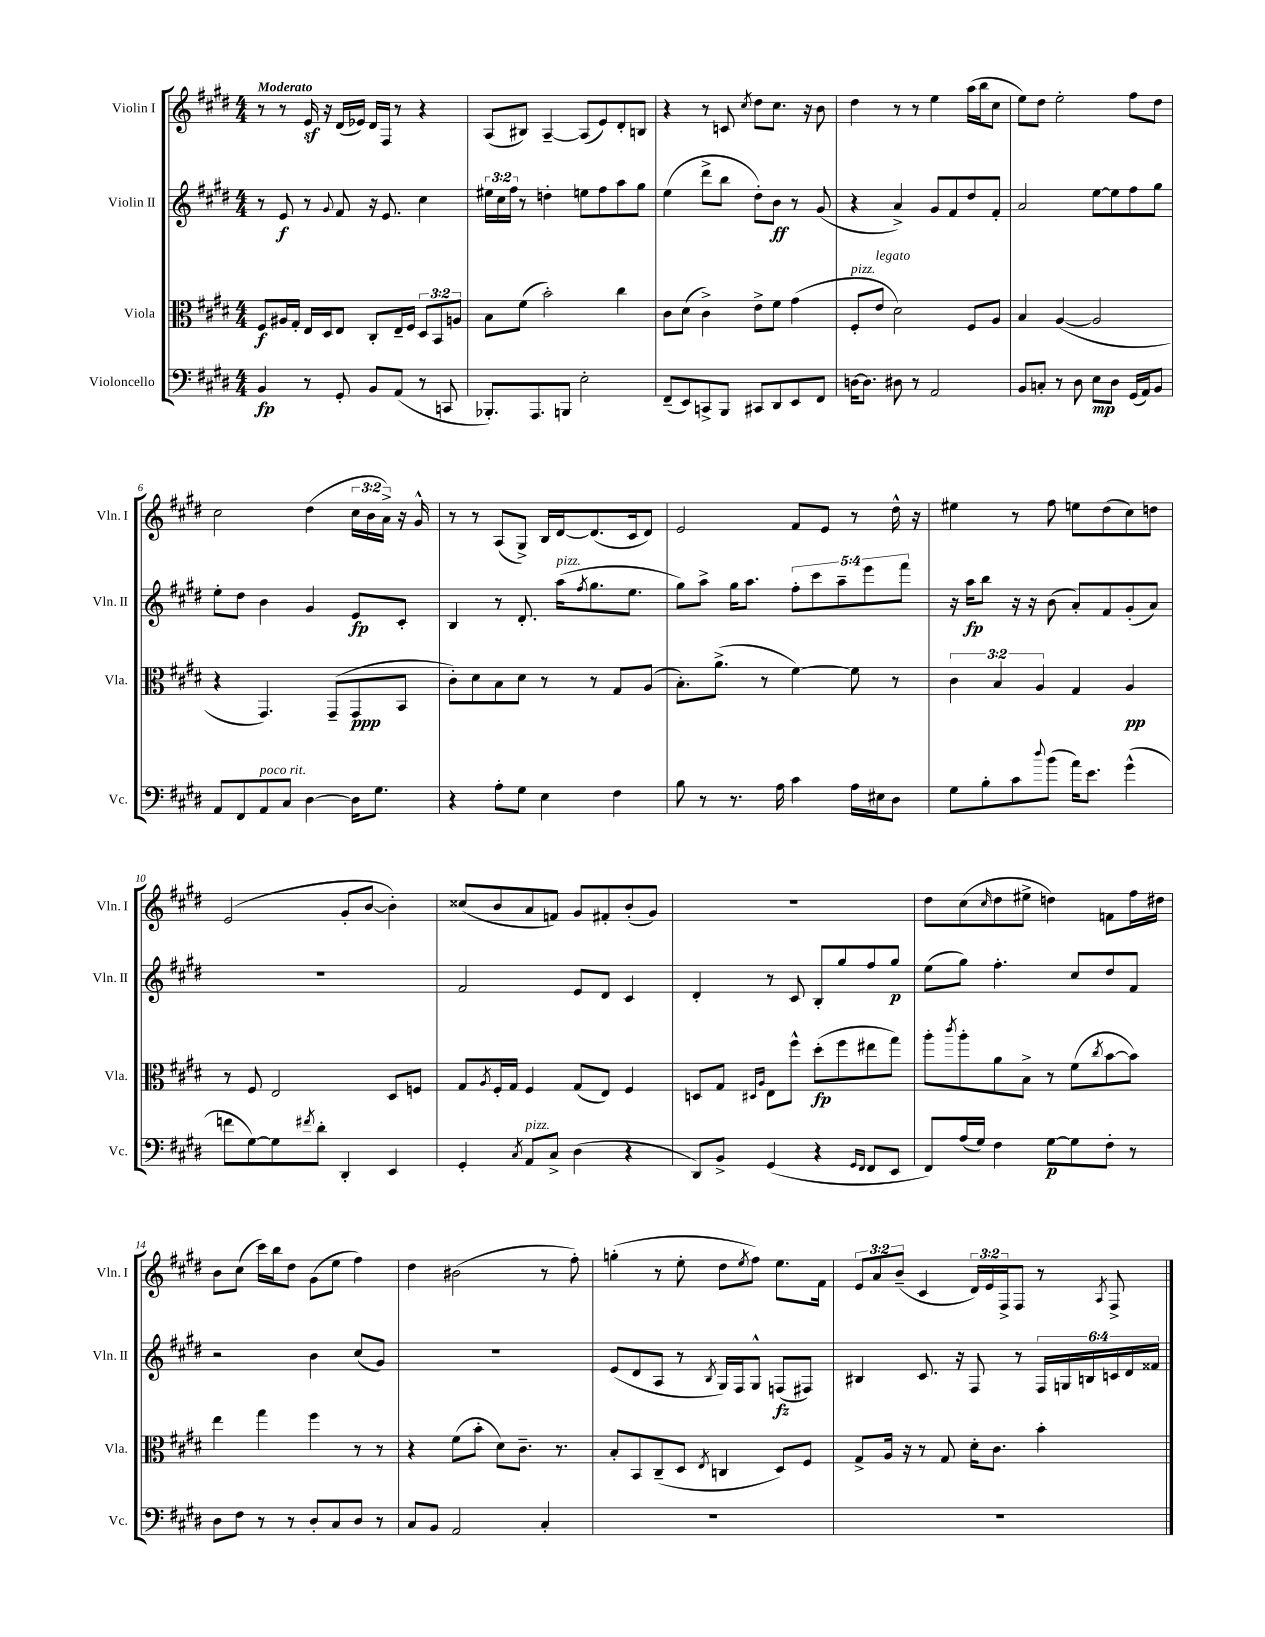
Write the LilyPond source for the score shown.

<<
\new StaffGroup <<
\new Staff = "s0" \with { instrumentName = "Violin I" shortInstrumentName = "Vln. I" } {
    \clef treble \key e \major \numericTimeSignature \time 4/4 \override Staff.TupletNumber.text = #tuplet-number::calc-fraction-text \tempo "Moderato"
    r8 r8 e'16\sf r16 dis'16( ees'16) dis'16 fis16 r8 r4 |
    a8( bis8) a4~-- a8( e'8) dis'8-. b8 |
    r4 r8 c'8 \acciaccatura { cis''8 } dis''8 cis''8. r16 b'8 |
    dis''4 r8 r8 e''4 a''16( b''16 cis''8 |
    e''8) dis''8 e''2-. fis''8 dis''8 |
    cis''2 dis''4( \tuplet 3/2 { cis''16 b'16 a'16->) } r16 gis'16-^ |
    r8 r8 a8( gis8->) b16 dis'16~ dis'8.( cis'16 dis'8) |
    e'2 fis'8 e'8 r8 dis''16-^ r16 |
    eis''4 r8 fis''8 e''8 dis''8( cis''8) d''8 |
    e'2( gis'8-. b'8~ b'4-.) |
    cisis''8( b'8 a'8 f'8) gis'8 fis'8-. b'8-.( gis'8) |
    R1 |
    dis''8 cis''8( \grace { cis''16 } dis''8 eis''8-> d''4) f'8 fis''16 dis''16 |
    b'8 cis''8( cis'''16) b''16 dis''8 gis'8( e''8 fis''4) |
    dis''4 bis'2( r8 fis''8-.) |
    g''4-.( r8 e''8-. dis''8 \acciaccatura { e''8 } fis''8) e''8. fis'16 |
    \tuplet 3/2 { e'8 a'8 b'8--( } cis'4 \tuplet 3/2 { dis'16) e'16 fis16-> } fis8 r8 \acciaccatura { a8 } fis8-> \bar "|." |
}
\new Staff = "s1" \with { instrumentName = "Violin II" shortInstrumentName = "Vln. II" } {
    \clef treble \key e \major \numericTimeSignature \time 4/4 \override Staff.TupletNumber.text = #tuplet-number::calc-fraction-text
    r8 e'8\f r8 \appoggiatura { gis'8 } fis'8 r16 e'8. cis''4 |
    \tuplet 3/2 { eis''16 cis''16 fis''16 } r8 d''4-. e''8 fis''8 a''8 gis''8 |
    e''4( dis'''8-> b''8 dis''8-.) b'8\ff r8 gis'8( |
    r4 a'4->) gis'8 fis'8 dis''8 fis'8-. |
    a'2 e''8~ e''8 fis''8 gis''8 |
    e''8-. dis''8 b'4 gis'4 e'8\fp cis'8-. |
    b4 r8 dis'8.-. a''16^\markup { \italic "pizz." }( \acciaccatura { fis''8 } gis''8. e''8. |
    gis''8) a''8-> gis''16 a''8. \tuplet 5/4 { fis''8-. cis'''8 a''8-- e'''8 fis'''8 } |
    r16 a''16\fp b''8 r16 r16 b'8( a'8-.) fis'8 gis'8-.( a'8) |
    R1 |
    fis'2 e'8 dis'8 cis'4 |
    dis'4-. r8 cis'8 b8-. gis''8 fis''8 gis''8\p |
    e''8( gis''8) fis''4.-. cis''8 dis''8 fis'8 |
    r2 b'4 cis''8( gis'8) |
    R1 |
    e'8( dis'8 a8 r8 \acciaccatura { b8 } gis16) fis16 gis8-^ f8\fz( fis8) |
    bis4 cis'8. r16 fis8 r8 \tuplet 6/4 { fis16 g16 b16 c'16 dis'16 fisis'16 } \bar "|." |
}
\new Staff = "s2" \with { instrumentName = "Viola" shortInstrumentName = "Vla." } {
    \clef alto \key e \major \numericTimeSignature \time 4/4 \override Staff.TupletNumber.text = #tuplet-number::calc-fraction-text
    fis8\f ais16 gis16-. e16 dis16 e8 cis8-. e16-- fis16 \tuplet 3/2 { dis8 b,8 a8 } |
    b8 fis'8( b'2-.) cis''4 |
    cis'8 dis'8( cis'4->) e'8-> fis'8 gis'4( |
    fis8-.^\markup { \italic "pizz." } e'8^\markup { \italic "legato" } dis'2) fis8 a8 |
    b4 a4~( a2 |
    r4 gis,4.) gis,8--( gis,8\ppp b,8 |
    cis'8-.) dis'8 b8 dis'8 r8 r8 gis8 a8( |
    b8.-.) a'8.->( r8 fis'4~) fis'8 r8 |
    \tuplet 3/2 { cis'4 b4 a4 } gis4 a4\pp |
    r8 fis8 e2 dis8 f8 |
    gis8 \acciaccatura { a8 } fis16-. gis16 fis4 gis8( e8) fis4 |
    d8 gis8 \grace { dis16 a16 } e8 fis''8-^ dis''8-.\fp( fis''8 eis''8 gis''8) |
    a''8-. \acciaccatura { cis'''8 } a''8-. a'8 b8-> r8 fis'8( \acciaccatura { cis''8 } b'8~ b'8) |
    e''4 gis''4 fis''4 r8 r8 |
    r4 fis'8( b'8-. dis'8) cis'8.-- r8. |
    b8-. b,8 cis8--( dis8 \acciaccatura { e8 } c4 dis8) fis8 |
    gis8-> a16 r16 r8 gis8 dis'16-. cis'8. b'4-. \bar "|." |
}
\new Staff = "s3" \with { instrumentName = "Violoncello" shortInstrumentName = "Vc." } {
    \clef bass \key e \major \numericTimeSignature \time 4/4
    b,4\fp r8 gis,8-. b,8 a,8( r8 c,8 |
    bes,,8.-.) a,,8. b,,8 e2-. |
    fis,8--( e,8) c,8-> b,,8 cis,8 dis,8 e,8 fis,8 |
    d16~ d8. dis8 r8 a,2 |
    b,8 c8-. r8 dis8 e8\mp dis8 gis,16( a,16) b,8 |
    a,8 fis,8 a,8^\markup { \italic "poco rit." } cis8 dis4~ dis16 gis8. |
    r4 a8-. gis8 e4 fis4 |
    b8 r8 r8. a16 cis'4 a16 eis16 dis8 |
    gis8 b8-. cis'8 \appoggiatura { dis''8 } b'8( a'16) e'8. gis'4-^( |
    f'8 gis8~) gis8 \acciaccatura { fis'8 } dis'8-. dis,4-. e,4 |
    gis,4-. \acciaccatura { cis8 } a,8^\markup { \italic "pizz." } cis8-> dis4( r4 |
    dis,8) b,8-> gis,4( r4 \grace { gis,16 fis,16 } fis,8 e,8 |
    fis,8) a16( gis16) fis4 gis8~\p gis8 fis8-. r8 |
    dis8 fis8 r8 r8 dis8-. cis8 dis8 r8 |
    cis8 b,8 a,2 cis4-. |
    R1 |
    R1 \bar "|." |
}
>>
>>
